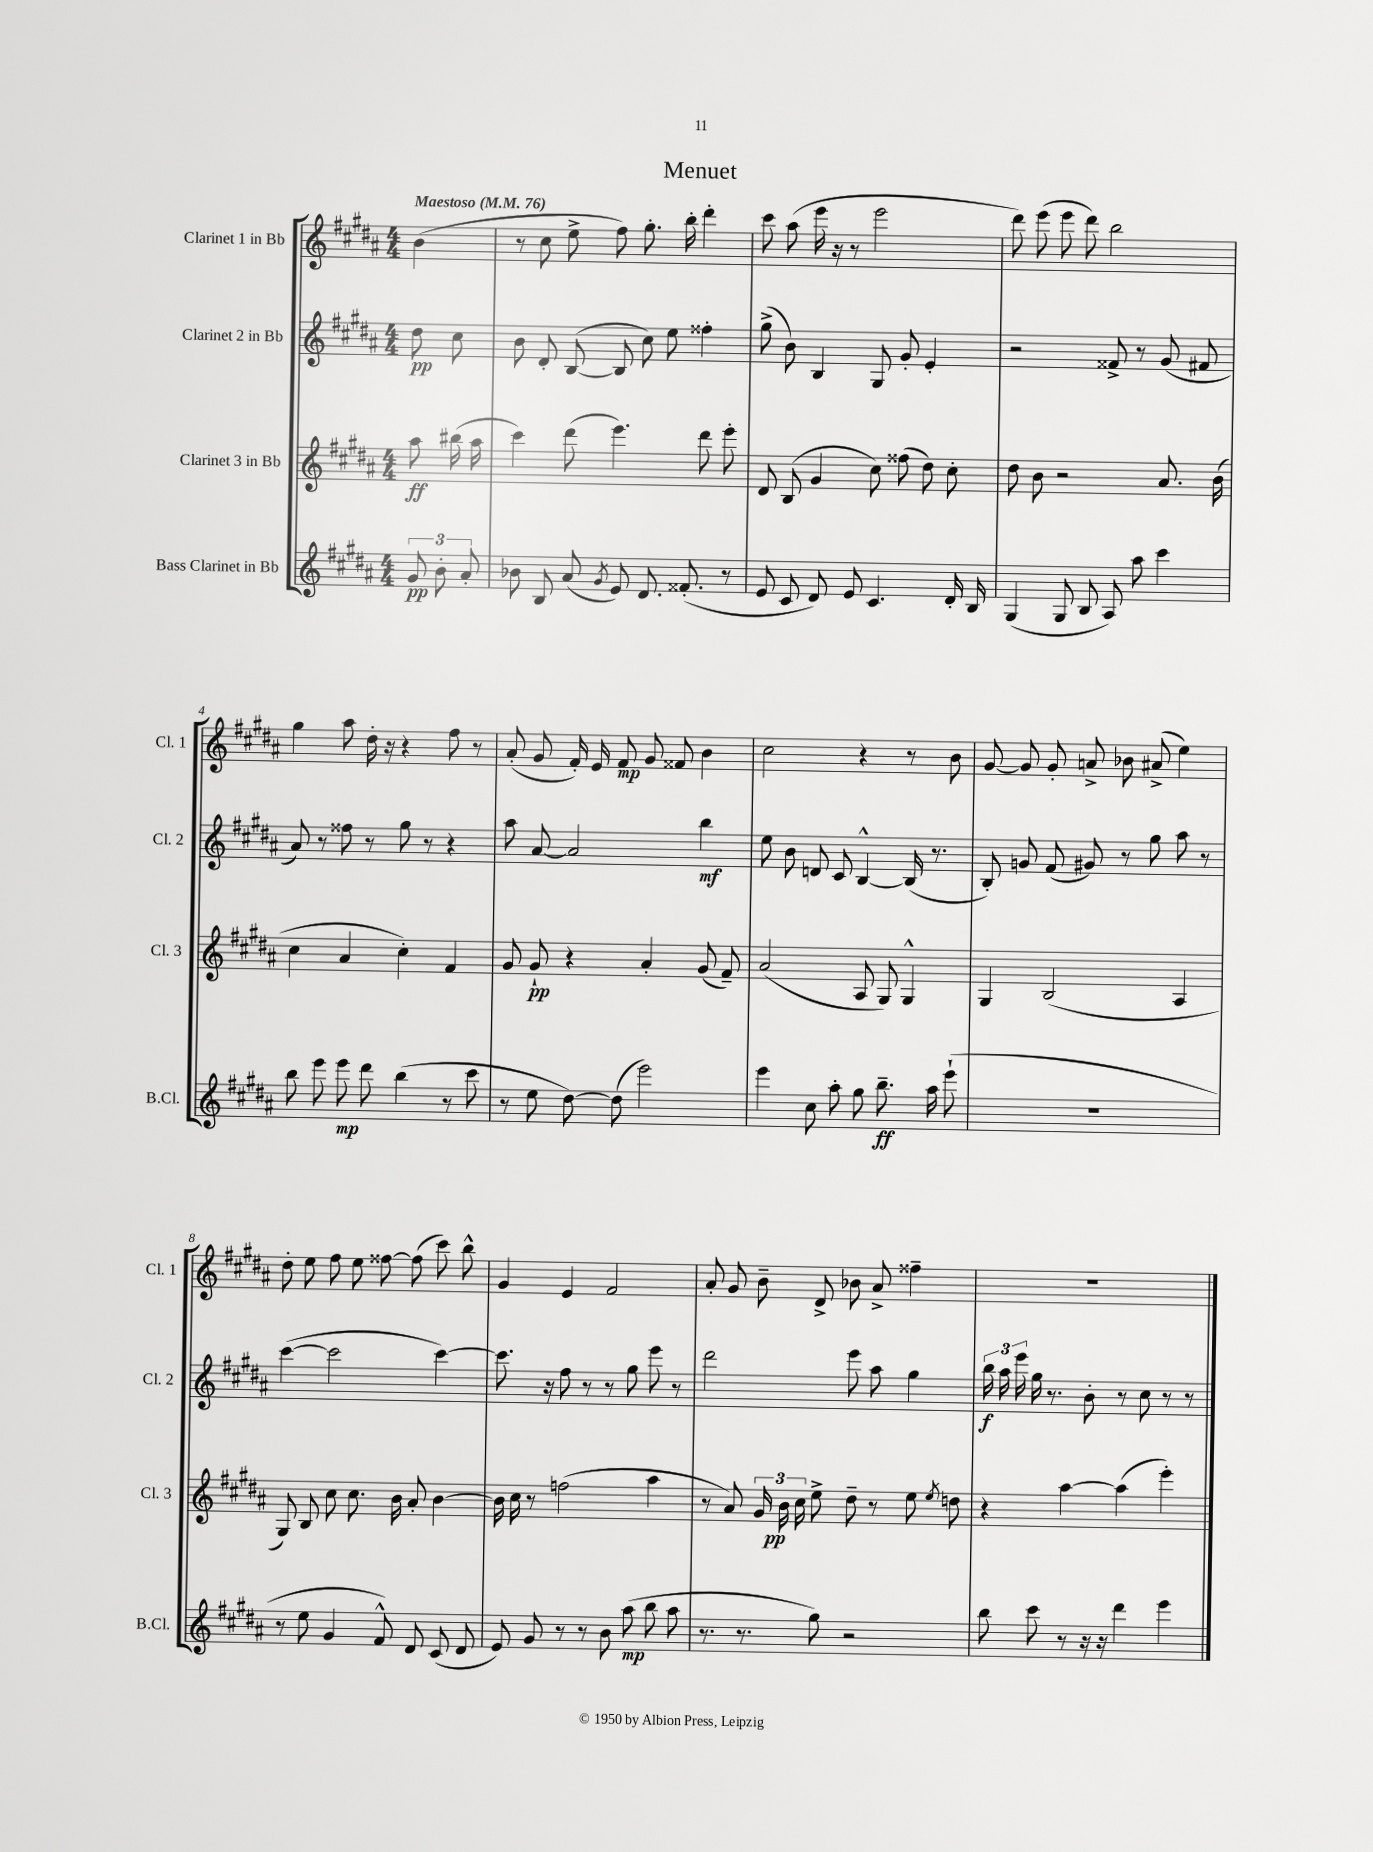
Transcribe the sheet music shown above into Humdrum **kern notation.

**kern	**kern	**kern	**kern
*staff4	*staff3	*staff2	*staff1
*clefG2	*clefG2	*clefG2	*clefG2
*k[f#c#g#d#a#]	*k[f#c#g#d#a#]	*k[f#c#g#d#a#]	*k[f#c#g#d#a#]
*M4/4	*M4/4	*M4/4	*M4/4
*MM76	*MM76	*MM76	*MM76
12g#	8aa#	8dd#	(4b
12b'	.	.	.
.	(16bb#	8cc#	.
12a#'	.	.	.
.	16aa#	.	.
=	=	=	=
8b-	4ccc#)	8b	8r
8B	.	8d#'	8cc#
(8a#	(8ddd#	([8B	8ee^
8qg#	.	.	.
8e)	4.eee)	8B]	8ff#)
8.d#	.	8cc#)	8.gg#'
.	.	8ee	.
(8.f##'	.	.	16bb'
.	8ddd#	4ff##'	4ddd#'
8r	8eee'	.	.
=	=	=	=
8e	8d#	(8gg#^	8ccc#
8c#	(8B	8b)	(8aa#
8d#)	4g#	4B	16eee
.	.	.	16r
8e	.	.	8r
4.c#	8cc#)	8G#	2eee
.	(8ff##	8g#'	.
.	8dd#)	4e'	.
16d#'	8cc#'	.	.
16B	.	.	.
=	=	=	=
(4G#	8dd#	2r	8ddd#)
.	8b	.	(8eee
8G#	2r	.	8eee
8B	.	.	8ddd#)
8A#)	.	8f##^	2bb
8aa#	.	8r	.
4ccc#	8.a#	(8g#	.
.	.	8f#	.
.	(16b	.	.
=	=	=	=
8bb	4cc#	8a#)	4gg#
8eee	.	8r	.
8eee	4a#	8ff##	8aa#
8ddd#	.	8r	16dd#'
.	.	.	16r
(4bb	4cc#')	8gg#	4r
.	.	8r	.
8r	4f#	4r	8ff#
8ccc#	.	.	8r
=	=	=	=
8r	8g#	8aa#	(8a#'
8ee	8g#`	[8a#	8g#
[8dd#)	4r	2a#]	16f#')
.	.	.	16e
(8dd#]	.	.	8f#
2eee)	4a#'	.	8g#
.	.	.	8f##
.	(8g#	4bb	4b
.	8f#~)	.	.
=	=	=	=
4eee	(2a#	8ee	2cc#
.	.	8b	.
8cc#	.	8d	.
8aa#'	.	8c#	.
8gg#	8A#	[4B^^	4r
8.bb~	8G#)	.	.
.	4G#^^	(16B]	8r
16aa#	.	8.r	.
(8eee`	.	.	8b
=	=	=	=
1r	4G#	8B')	[8g#
.	.	8g	8g#]
.	(2B	(8f#	8g#'
.	.	8g#)	8a^
.	.	8r	8b-
.	.	8gg#	(8a#^
.	4A#	8aa#	4ee)
.	.	8r	.
=	=	=	=
8r	8G#)	([4ccc#	8dd#'
8ee	8B	.	8ee
4g#	8cc#	2ccc#]	8ff#
.	8.cc#	.	8ee
8f#^^)	.	.	[8ff##
.	16b	.	.
8d#	8a#'	.	(8ff##]
(8c#	[4b	[4ccc#)	8ccc#)
8d#	.	.	8bb^^
=	=	=	=
8e)	16b]	8.ccc#]	4g#
.	16cc#	.	.
8g#	8r	.	.
.	.	16r	.
8r	(2ff	8ff#	4e
8r	.	8r	.
8b	.	8r	2f#
(8aa#	.	8gg#	.
8bb	4aa#	8eee	.
8aa#	.	8r	.
=	=	=	=
8.r	8r	2ddd#	8a#'
.	8a#)	.	8g#
8.r	.	.	.
.	24g#	.	8b~
.	24b	.	.
.	24cc#	.	.
8gg#)	8ee^	.	8d#^
2r	8dd#~	8eee	8b-
.	8r	8aa#	8a#^
.	8ee	4gg#	4ff##~
.	8qee	.	.
.	8dd	.	.
=	=	=	=
8bb	4r	24bb	1r
.	.	24aa#	.
.	.	24eee	.
8ccc#	.	16gg#	.
.	.	8.r	.
8r	[4aa#	.	.
16r	.	8b'	.
16r	.	.	.
4ddd#	(4aa#]	8r	.
.	.	8cc#	.
4eee	4eee')	8r	.
.	.	8r	.
==	==	==	==
*-	*-	*-	*-
